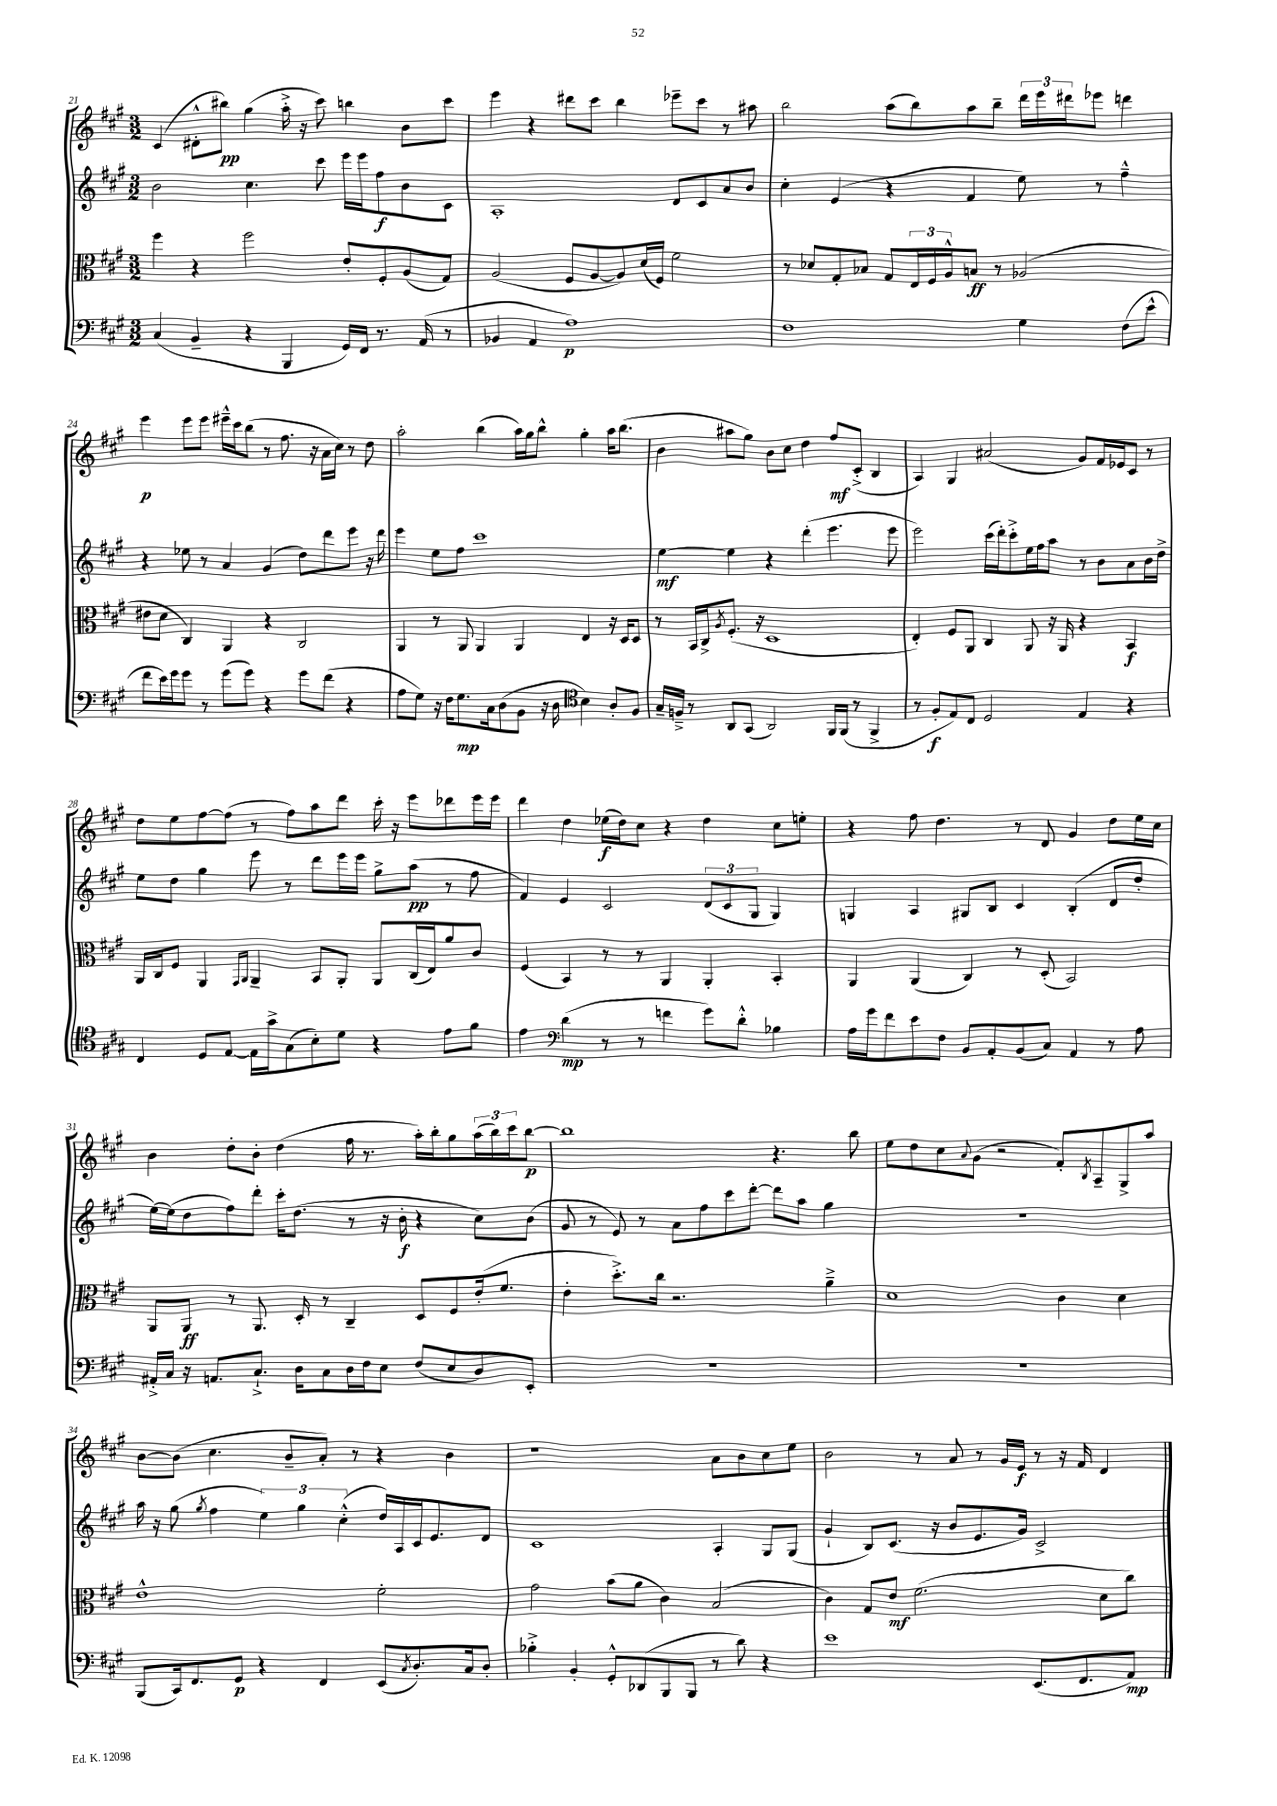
<<
\new StaffGroup <<
\new Staff = "s0" {
    \clef treble \key a \major \numericTimeSignature \time 3/2
    cis'4( dis'8-.-^ bis''8\pp) gis''4( a''16-.-> r16 cis'''8) b''4 b'8 cis'''8 |
    e'''4 r4 dis'''8 cis'''8 b''4 ees'''8-- cis'''8 r8 ais''8 |
    b''2 a''8( b''8) a''8 b''8-- \tuplet 3/2 { d'''16 e'''16 dis'''16 } ees'''8 d'''4 |
    e'''4\p e'''8 e'''8 eis'''16---^ cis'''16 b''8( r8 fis''8. r16 a'16 cis''16) r8 d''8 |
    a''2-. b''4( a''16) gis''16 b''8-^ gis''4-. a''16 b''8.( |
    b'4 ais''8 gis''8) b'8 cis''8 d''4 fis''8\mf cis'8-.->( b4 |
    a4) gis4 ais'2( gis'8) fis'16 ees'16 cis'8 r8 |
    d''8 e''8 fis''8~ fis''8( r8 fis''8) a''8 d'''8 cis'''16-. r16 e'''8 des'''8 e'''16 e'''16 |
    d'''4 d''4 ees''16\f( d''16) cis''8 r4 d''4 cis''8 e''8-. |
    r4 fis''8 d''4. r8 d'8 gis'4 d''8 e''16 cis''16 |
    b'4 d''8-. b'8-. d''4( fis''16 r8. a''16-.) b''16-. gis''8 \tuplet 3/2 { a''16( b''16) cis'''16 } b''8~\p |
    b''1 r4. b''8 |
    e''8 d''8 cis''8 \appoggiatura { a'8 } gis'8( r2 fis'8-.) \acciaccatura { b8 } a8-- gis8-> a''8 |
    b'8~ b'8( cis''4. b'8-- a'8-.) r8 r4 b'4 |
    r1 a'8 b'8 cis''8 e''8 |
    b'2 r8 a'8 r8 gis'16 e'16\f r8 r16 fis'16 d'4 \bar "|." |
}
\new Staff = "s1" {
    \clef treble \key a \major \numericTimeSignature \time 3/2
    b'2 cis''4. cis'''8 e'''16 e'''16 fis''8\f b'8 cis'8 |
    a1-. d'8 cis'8 a'8 b'8 |
    cis''4-. e'4( r4 fis'4 e''8) r8 fis''4---^ |
    r4 ees''8 r8 a'4 gis'4( d''8) d'''8 e'''8 r16 d'''16 |
    e'''4 e''8 fis''8 cis'''1 |
    e''4~\mf e''4 r4 d'''4-.( e'''4. e'''8 |
    e'''2) cis'''16( d'''16-.) cis'''8-.-> e''16 fis''16 a''8 r8 b'8 a'8 b'16 d''16-> |
    e''8 d''8 gis''4 e'''8 r8 d'''8 e'''16 e'''16 gis''8-> a''8\pp( r8 fis''8 |
    fis'4) e'4 cis'2 \tuplet 3/2 { d'8( cis'8 gis8 } gis4) |
    g4 a4 gis8 b8 cis'4 b4-.( d'8 d''8-. |
    e''16~) e''16( d''8 fis''8) d'''8-. cis'''16-. d''8.( r8 r16 b'16-.\f r4 cis''8) b'8( |
    gis'8 r8 e'8) r8 a'8 fis''8 cis'''8 d'''8~-. d'''8 a''8 gis''4 |
    R1. |
    a''16 r16 gis''8( \acciaccatura { gis''8 } fis''4 \tuplet 3/2 { e''4) gis''4 cis''4-.-^( } d''16) a16 cis'16 e'8. d'8 |
    cis'1 a4-. gis8 gis8( |
    gis'4-! b8) cis'8.( r16 b'8 e'8. gis'16) cis'2-> \bar "|." |
}
\new Staff = "s2" {
    \clef alto \key a \major \numericTimeSignature \time 3/2
    fis''4 r4 fis''2 e'8-. fis8-. a8( gis8) |
    a2( fis8 a8~ a8) d'16( fis16) fis'2 |
    r8 des'8 gis8-. bes8 gis8 \tuplet 3/2 { e16 fis16 a16-^ } b8\ff r8 aes2( |
    eis'8 d'8 cis4) a,4 r4 cis2 |
    a,4 r8 a,8 a,4 a,4 e4 r16 d16 d8 |
    r8 b,16 cis16-> \acciaccatura { a8 } fis8.-.( r16 d1 |
    e4-.) fis8 a,8 cis4 a,8 r16 a,16 r4 b,4\f |
    a,16 cis16 fis8 a,4 \grace { gis,16 a,16 } a,4-- b,8 a,8-. a,8 cis16( e16) a'8 cis'8 |
    fis4( b,4) r8 r8 a,4 a,4-. b,4-. |
    a,4 a,4( cis4) r8 d8-.( b,2) |
    a,8 a,8\ff r8 a,8. d16-. r8 cis4-- d8 fis8 e'16-.( fis'8. |
    e'4-. d''8.-.->) cis''16 r2. a'4---> |
    d'1 cis'4 d'4 |
    e'1-^ fis'2-. |
    gis'2 b'8( a'8 cis'4) b2( |
    cis'4) gis8 e'8\mf fis'2.( d'8 cis''8) \bar "|." |
}
\new Staff = "s3" {
    \clef bass \key a \major \numericTimeSignature \time 3/2
    cis4( b,4-- r4 b,,4 gis,16) fis,16 r8. a,16( r8 |
    bes,4 a,4 a1\p) |
    fis1 gis4 fis8( e'8-^ |
    fis'8 e'16) gis'16 gis'8 r8 gis'8( gis'8) r4 gis'8 fis'8( r4 |
    a8 gis8) r16 fis16 gis8.\mp cis16 d8( b,8 r16 d16 \clef tenor b4) a8-. fis8 |
    gis16-- f16---> r8 a,8 gis,8( a,2) fis,16 fis,16( r8 fis,4-> |
    r8 fis8-.\f e8) cis8 d2 e4 r4 |
    cis4 d8 e8~ e16 gis'16-> gis8( b8-.) d'8 r4 e'8 fis'8 |
    e'4 \clef bass d'4\mp( r8 r8 f'4 gis'8) d'8-.-^ bes4 |
    a16 gis'16 fis'8 e'8 fis8 b,8 a,8-. b,8( cis8) a,4 r8 a8 |
    ais,16-.-> cis16 r16 a,8. cis8.-!-> d16 cis8 d16 fis16 e8 fis8( e8 d8) e,8-. |
    R1. |
    R1. |
    b,,8( cis,16) fis,8. gis,8\p r4 fis,4 e,8( \acciaccatura { cis8 } d8.-.) cis16 d8-. |
    bes4-.-> b,4-. gis,8-.-^ des,8( b,,8 b,,8 r8 d'8) r4 |
    e'1 e,8.( fis,8. a,8\mp) \bar "|." |
}
>>
>>
\layout { \context { \Score currentBarNumber = #21 } }
